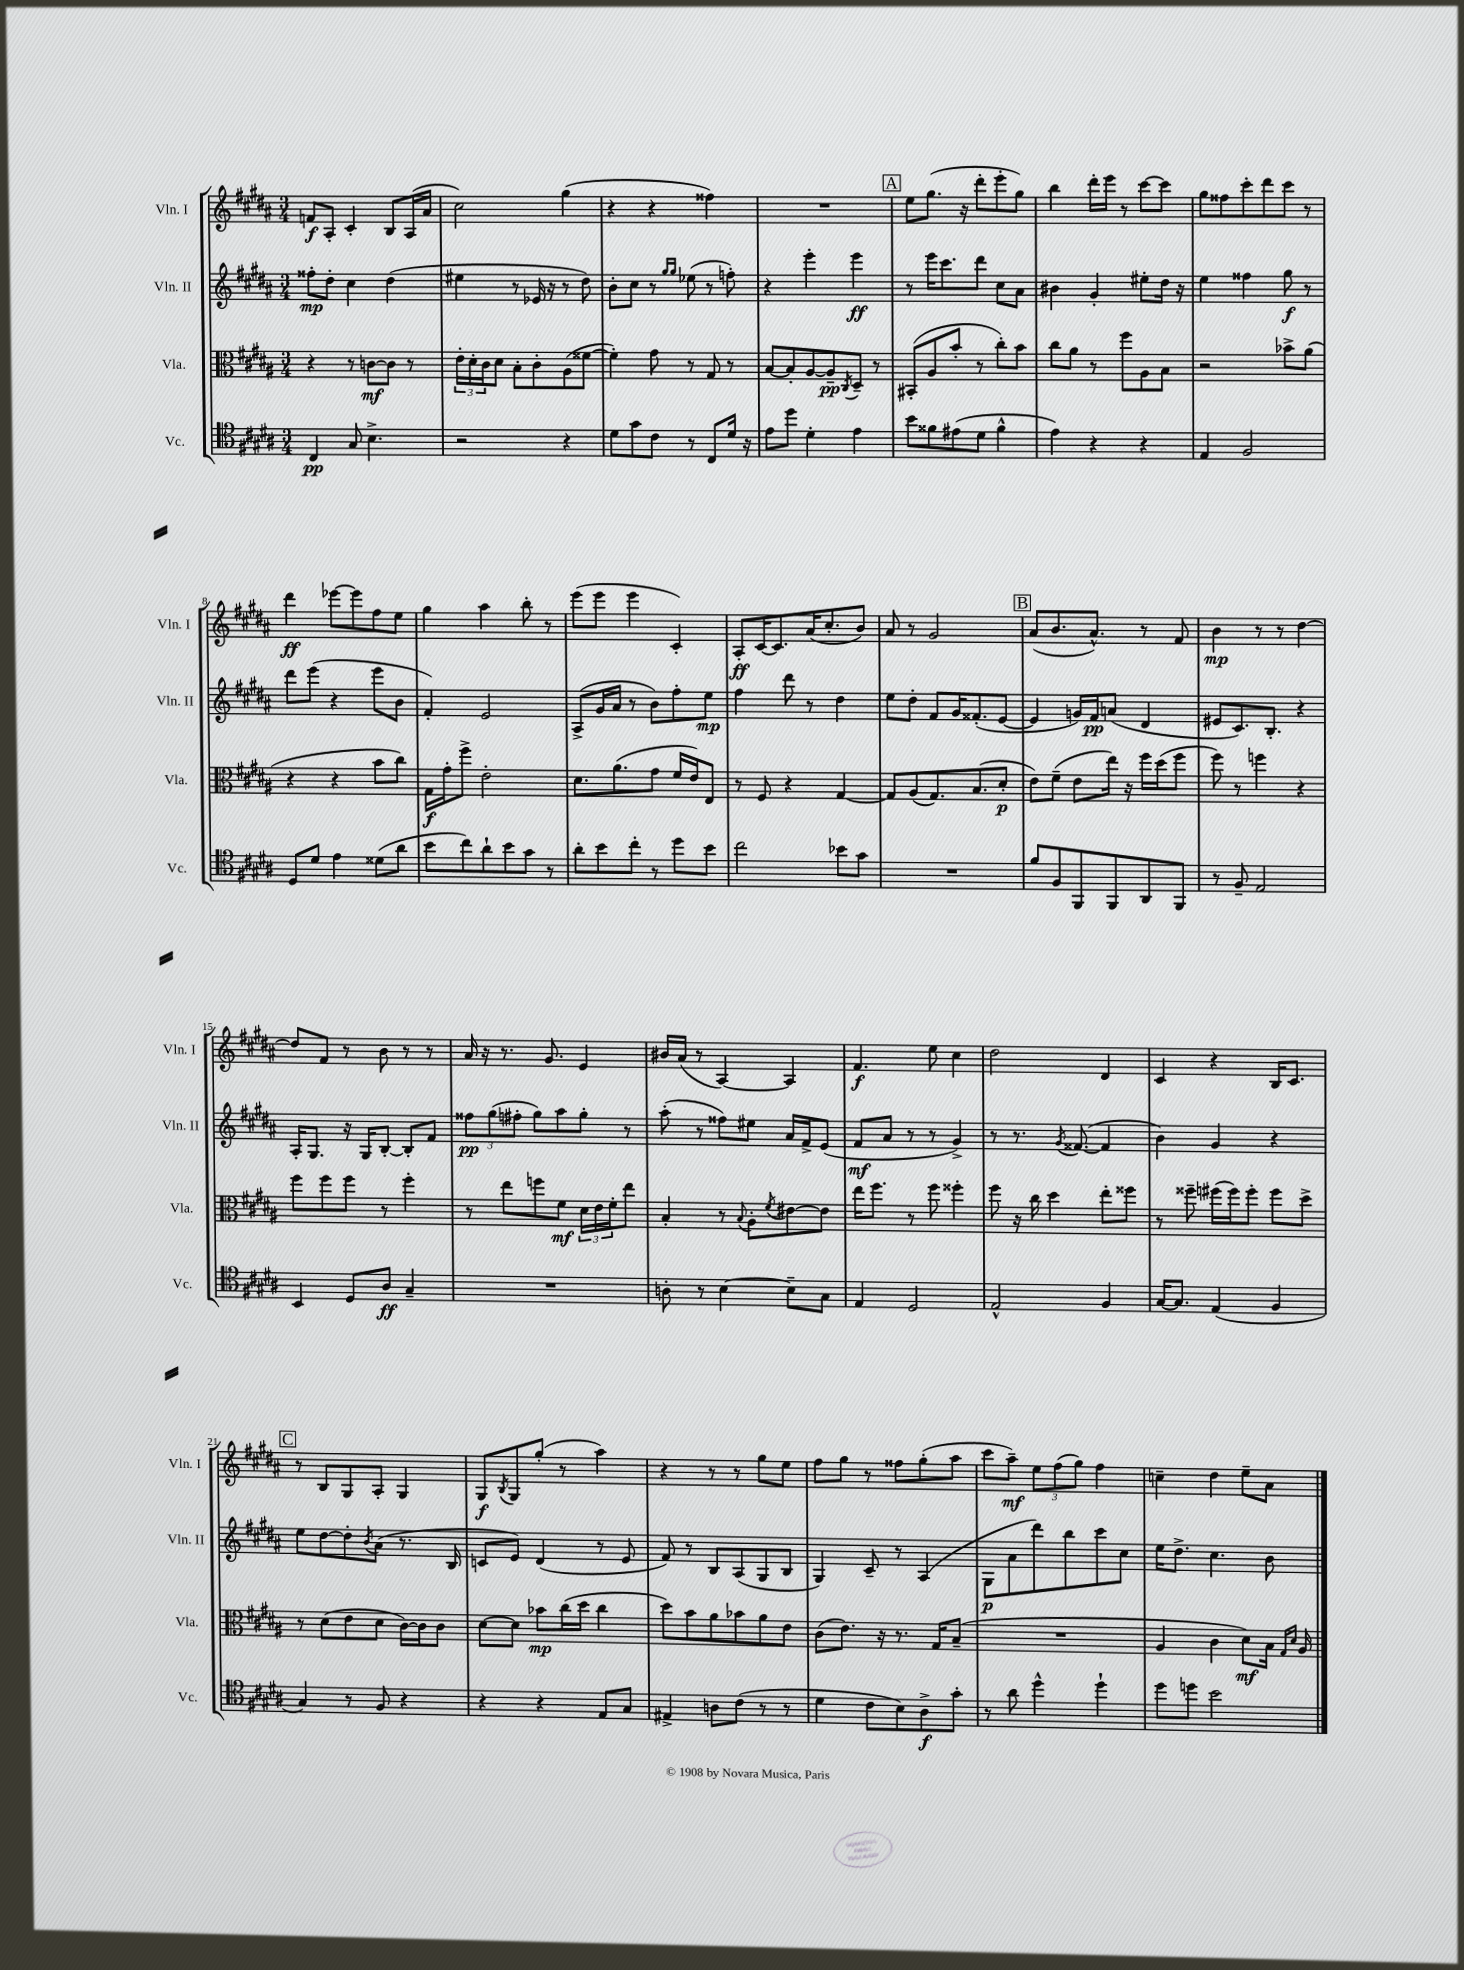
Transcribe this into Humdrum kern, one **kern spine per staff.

**kern	**dynam	**kern	**dynam	**kern	**dynam	**kern	**dynam
*part4	*part4	*part3	*part3	*part2	*part2	*part1	*part1
*staff4	*staff4	*staff3	*staff3	*staff2	*staff2	*staff1	*staff1
*I"Vc.	*	*I"Vla.	*	*I"Vln. II	*	*I"Vln. I	*
*I'Vc.	*	*I'Vla.	*	*I'Vln. II	*	*I'Vln. I	*
*clefC4	*	*clefC3	*	*clefG2	*	*clefG2	*
*k[f#c#g#d#a#]	*	*k[f#c#g#d#a#]	*	*k[f#c#g#d#a#]	*	*k[f#c#g#d#a#]	*
*M3/4	*	*M3/4	*	*M3/4	*	*M3/4	*
=1	=1	=1	=1	=1	=1	=1	=1
4C#/	pp	4r	.	8ff##X'\L	mp	8fn/L	f
.	.	.	.	8dd#'\J	.	8A#'/J	.
8G#/	.	8r	.	4cc#\	.	4c#'/	.
4.B^\	.	[8cn\L	mf	.	.	.	.
.	.	8c\J]	.	(4dd#\	.	8B/L	.
.	.	8r	.	.	.	(16A#/L	.
.	.	.	.	.	.	16a#/JJ	.
=2	=2	=2	=2	=2	=2	=2	=2
2r	.	24e'\LL	.	4ee#X\	.	2cc#\)	.
.	.	24d#'\	.	.	.	.	.
.	.	24c#\J	.	.	.	.	.
.	.	8d#\J	.	.	.	.	.
.	.	8B'\L	.	8r	.	.	.
.	.	8c#'\	.	16e-X/	.	.	.
.	.	.	.	16r	.	.	.
4r	.	(8A#\	.	8r	.	(4gg#\	.
.	.	[8f##X\J	.	8dd#\)	.	.	.
=3	=3	=3	=3	=3	=3	=3	=3
8d#\L	.	4f##'\])	.	8b'\L	.	4r	.
8g#\	.	.	.	8cc#\J	.	.	.
8c#\J	.	8g#\	.	8r	.	4r	.
.	.	.	.	16qqgg#/LL	.	.	.
.	.	.	.	16qqgg#/JJ	.	.	.
8r	.	8r	.	(8ee-X\	.	.	.
8C#/L	.	8G#/	.	8r	.	4ff##X\)	.
16d#/Jk	.	8r	.	8ffn'\)	.	.	.
16r	.	.	.	.	.	.	.
=4	=4	=4	=4	=4	=4	=4	=4
8e\L	.	[8B/L	.	4r	.	2.r	.
8dd#\J	.	8B'/]	.	.	.	.	.
4d#'\	.	[8A#/	.	4eee'\	.	.	.
.	.	8A#~/]	pp	.	.	.	.
.	.	8qC#/	.	.	.	.	.
4e\	.	8D#~/J	.	4eee\	ff	.	.
.	.	8r	.	.	.	.	.
!!LO:REH:place=s1:t=A
=5	=5	=5	=5	=5	=5	=5	=5
8b\L	.	(8BB#X'/L	.	8r	.	8ee\L	.
8f##X\	.	8A#/	.	16eee\KL	.	(8.gg#\J	.
.	.	.	.	8.ccc#\	.	.	.
(8e#X\	.	8b'/J	.	.	.	.	.
.	.	.	.	.	.	16r	.
8d#\J	.	8r	.	8ddd#\J	.	8ddd#'\L	.
4f##^^\	.	8cc#'\L)	.	8cc#\L	.	8eee'\	.
.	.	8b\J	.	8a#\J	.	8gg#\J)	.
=6	=6	=6	=6	=6	=6	=6	=6
4e\)	.	8cc#\L	.	4b#X\	.	4bb\	.
.	.	8a#\J	.	.	.	.	.
4r	.	8r	.	4g#'/	.	16ddd#'\LL	.
.	.	.	.	.	.	16eee\JJ	.
.	.	8ff#\L	.	.	.	8r	.
4r	.	8A#\	.	8ee#X'\L	.	[8ccc#\L	.
.	.	8B\J	.	16dd#\Jk	.	8ccc#\J]	.
.	.	.	.	16r	.	.	.
=7	=7	=7	=7	=7	=7	=7	=7
4E/	.	2r	.	4ee\	.	8gg#\L	.
.	.	.	.	.	.	8ff##X\	.
2F#/	.	.	.	4ff##X\	.	8ccc#'\	.
.	.	.	.	.	.	8ddd#\	.
.	.	8b-X^\L	.	8gg#\	f	8ccc#\J	.
.	.	(8a#\J	.	8r	.	8r	.
!!LO:LB:g=z
=8	=8	=8	=8	=8	=8	=8	=8
8D#/L	.	4r	.	8ddd#\L	.	4ddd#\	ff
8d#/J	.	.	.	(8eee\J	.	.	.
4e\	.	4r	.	4r	.	[8eee-X\L	.
.	.	.	.	.	.	8eee-\]	.
(8d##X\L	.	8b\L	.	8eee\L	.	8ff#\	.
8a#\J	.	8cc#\J)	.	8b\J	.	8ee\J	.
=9	=9	=9	=9	=9	=9	=9	=9
8b\L	.	16G#\LL	f	4f#'/)	.	4gg#\	.
.	.	16g#'\J	.	.	.	.	.
8cc#\)	.	8ff#^\J	.	.	.	.	.
8a#`\	.	2e'\	.	2e/	.	4aa#\	.
8b\	.	.	.	.	.	.	.
8g#\J	.	.	.	.	.	8bb'\	.
8r	.	.	.	.	.	8r	.
=10	=10	=10	=10	=10	=10	=10	=10
8a#'\L	.	8.d#\L	.	(8A#^/L	.	(8eee\L	.
8b\	.	.	.	16g#/L	.	8eee\J	.
.	.	(8.a#\	.	16a#/JJ	.	.	.
8cc#'\J	.	.	.	8r	.	4eee\	.
8r	.	8g#\J	.	8b\L)	.	.	.
8dd#\L	.	16f#/LL	.	8ff#'\	.	4c#'/)	.
.	.	16e/J)	.	.	.	.	.
8b\J	.	8E/J	.	8ee\J	mp	.	.
=11	=11	=11	=11	=11	=11	=11	=11
2cc#\	.	8r	.	4ff#\	.	8A#'/L	ff
.	.	8F#/	.	.	.	[16c#/K	.
.	.	.	.	.	.	8.c#/]	.
.	.	4r	.	8ddd#\	.	.	.
.	.	.	.	8r	.	(16a#/K	.
.	.	.	.	.	.	8.cc#'/	.
8b-X\L	.	[4G#/	.	4dd#\	.	.	.
8g#\J	.	.	.	.	.	8b/J)	.
=12	=12	=12	=12	=12	=12	=12	=12
2.r	.	8G#/L]	.	8ee\L	.	8a#/	.
.	.	(8A#/	.	8dd#'\J	.	8r	.
.	.	8.G#/)	.	8f#/L	.	2g#/	.
.	.	.	.	16g#/K	.	.	.
.	.	(8.B/	.	(8.f##X'/	.	.	.
.	.	8d#'/J	p	[8e/J	.	.	.
!!LO:REH:place=s1:t=B
=13	=13	=13	=13	=13	=13	=13	=13
8f#/L	.	8e\L)	.	4e/]	.	(8a#/L	.
8F#/	.	(8f#~\J	.	.	.	8.b/	.
8FF#/	.	8e\L	.	16gn/LL)	.	.	.
.	.	.	.	16f#/J	pp	8.a#^^/J)	.
8FF#/	.	16ee\Jk)	.	(8an/J	.	.	.
.	.	16r	.	.	.	.	.
8AA#/	.	16ff#\LL	.	4d#/	.	8r	.
.	.	(16dd#\J	.	.	.	.	.
8FF#/J	.	8ff#\J	.	.	.	8f#/	.
=14	=14	=14	=14	=14	=14	=14	=14
8r	.	8ff#\)	.	8e#X/L	.	4b\	mp
8F#~/	.	8r	.	8.c#/)	.	.	.
2E/	.	4ffn\	.	.	.	8r	.
.	.	.	.	8.B'/J	.	.	.
.	.	.	.	.	.	8r	.
.	.	4r	.	4r	.	[4dd#\	.
!!LO:LB:g=z
=15	=15	=15	=15	=15	=15	=15	=15
4BB/	.	8ff#\L	.	16A#'/KL	.	8dd#/L]	.
.	.	.	.	8.G#/J	.	.	.
.	.	8ff#\	.	.	.	8f#/J	.
8D#/L	.	8ff#\J	.	16r	.	8r	.
.	.	.	.	16G#/KL	.	.	.
8A#/J	ff	8r	.	[8B'/J	.	8b\	.
4G#~/	.	4ff#'\	.	8B'/L]	.	8r	.
.	.	.	.	8f#/J	.	8r	.
=16	=16	=16	=16	=16	=16	=16	=16
2.r	.	8r	.	12ff##X\L	pp	16a#/	.
.	.	.	.	.	.	16r	.
.	.	.	.	(12gg#\	.	.	.
.	.	8ee\L	.	.	.	8.r	.
.	.	.	.	12ff#X'\J	.	.	.
.	.	8ffn\	.	8gg#\L)	.	.	.
.	.	.	.	.	.	8.g#/	.
.	.	8f#\J	mf	8aa#\	.	.	.
.	.	24d#\LL	.	8gg#'\J	.	4e/	.
.	.	24e\	.	.	.	.	.
.	.	24f#'\J	.	.	.	.	.
.	.	8ee\J	.	8r	.	.	.
=17	=17	=17	=17	=17	=17	=17	=17
8An'\	.	4B'/	.	(8aa#'\	.	16b#X/LL	.
.	.	.	.	.	.	(16a#/JJ	.
8r	.	.	.	8r	.	8r	.
[4B\	.	8r	.	8ff##X\L)	.	[4A#/)	.
.	.	8qqB/	.	.	.	.	.
.	.	8A#'\L	.	8ee#X\J	.	.	.
.	.	8qf#/	.	.	.	.	.
8B~\L]	.	[8e#X\	.	16a#/LL	.	4A#/]	.
.	.	.	.	16f#^/J	.	.	.
8G#\J	.	8e#\J]	.	(8e/J	.	.	.
=18	=18	=18	=18	=18	=18	=18	=18
4E/	.	16ee\KL	.	8f#/L	mf	4.f#/	f
.	.	8.ff#\J	.	.	.	.	.
.	.	.	.	8a#/J	.	.	.
2D#/	.	8r	.	8r	.	.	.
.	.	8ff#\	.	8r	.	8ee\	.
.	.	4ff##X'\	.	4g#^/)	.	4cc#\	.
=19	=19	=19	=19	=19	=19	=19	=19
2E^^/	.	8ff#\	.	8r	.	2dd#\	.
.	.	16r	.	8.r	.	.	.
.	.	16cc#\	.	.	.	.	.
.	.	4dd#\	.	.	.	.	.
.	.	.	.	8qg#/	.	.	.
.	.	.	.	([8.f##X/	.	.	.
4F#/	.	8ee'\L	.	4f##/]	.	4d#/	.
.	.	8ff##X\J	.	.	.	.	.
=20	=20	=20	=20	=20	=20	=20	=20
[16G#/KL	.	8r	.	4b\)	.	4c#/	.
8.G#/J]	.	.	.	.	.	.	.
.	.	8ff##X~\	.	.	.	.	.
(4E/	.	(16ff#X\LL	.	4g#/	.	4r	.
.	.	16ff#\J)	.	.	.	.	.
.	.	8ff#'\J	.	.	.	.	.
4F#/	.	8ff#\L	.	4r	.	16B/KL	.
.	.	.	.	.	.	8.c#/J	.
.	.	8dd#^\J	.	.	.	.	.
!!LO:LB:g=z
!!LO:REH:place=s1:t=C
=21	=21	=21	=21	=21	=21	=21	=21
4G#/)	.	8r	.	8ee\L	.	8r	.
.	.	(8d#\L	.	[8dd#\	.	8B/L	.
8r	.	8e\	.	8dd#'\]	.	8G#/	.
.	.	.	.	8qb/	.	.	.
8F#/	.	8d#\J	.	(8a#\J	.	8A#'/J	.
4r	.	[16c#\LL)	.	8.r	.	4G#/	.
.	.	16c#\J]	.	.	.	.	.
.	.	8c#\J	.	.	.	.	.
.	.	.	.	16B/	.	.	.
=22	=22	=22	=22	=22	=22	=22	=22
4r	.	[8d#\L	.	8cn/L	.	8G#/L	f
.	.	.	.	.	.	8qB/	.
.	.	8d#\J]	.	8e/J)	.	8G#/	.
4r	.	8b-X\L	mp	(4d#/	.	(8gg#'/J	.
.	.	(16cc#\L	.	.	.	8r	.
.	.	16dd#\JJ	.	.	.	.	.
8E/L	.	4cc#\	.	8r	.	4aa#\)	.
8G#/J	.	.	.	8e/	.	.	.
=23	=23	=23	=23	=23	=23	=23	=23
4E#X^/	.	8dd#\L)	.	8f#/)	.	4r	.
.	.	8b\	.	8r	.	.	.
8An\L	.	8a#\	.	8B/L	.	8r	.
(8c#\J	.	8b-X\	.	(8A#/	.	8r	.
8r	.	8a#\	.	8G#/	.	8gg#\L	.
8r	.	8e\J	.	8B/J	.	8ee\J	.
=24	=24	=24	=24	=24	=24	=24	=24
4d#\	.	(8c#\L	.	4G#/)	.	8ff#\L	.
.	.	8.e\J)	.	.	.	8gg#\J	.
8c#\L	.	.	.	8c#~/	.	8r	.
.	.	16r	.	.	.	.	.
8B\)	.	8.r	.	8r	.	8ff##X\L	.
8A#^\	f	.	.	(4A#/	.	(8gg#'\	.
.	.	16G#/KL	.	.	.	.	.
8g#'\J	.	(8B~/J	.	.	.	8aa#\J	.
=25	=25	=25	=25	=25	=25	=25	=25
8r	.	2.r	.	8G#\L	p	8ccc#\L	.
8a#\	.	.	.	8a#\	.	8aa#~\J)	mf
4dd#^^\	.	.	.	8ddd#\)	.	12ee\L	.
.	.	.	.	.	.	(12ff#\	.
.	.	.	.	8bb\	.	.	.
.	.	.	.	.	.	12gg#\J)	.
4dd#`\	.	.	.	8ccc#\	.	4ff#\	.
.	.	.	.	8cc#\J	.	.	.
=26	=26	=26	=26	=26	=26	=26	=26
8dd#\L	.	4A#/	.	16ee\KL	.	4ccn~\	.
.	.	.	.	8.dd#^\J	.	.	.
8ddn\J	.	.	.	.	.	.	.
2b\	.	4c#\	.	4.cc#\	.	4dd#\	.
.	.	8d#\L)	mf	.	.	8ee~\L	.
.	.	16B\Jk	.	8b\	.	8a#\J	.
.	.	16qqG#/LL	.	.	.	.	.
.	.	16qqd#/JJ	.	.	.	.	.
.	.	16A#/	.	.	.	.	.
==	==	==	==	==	==	==	==
*-	*-	*-	*-	*-	*-	*-	*-
